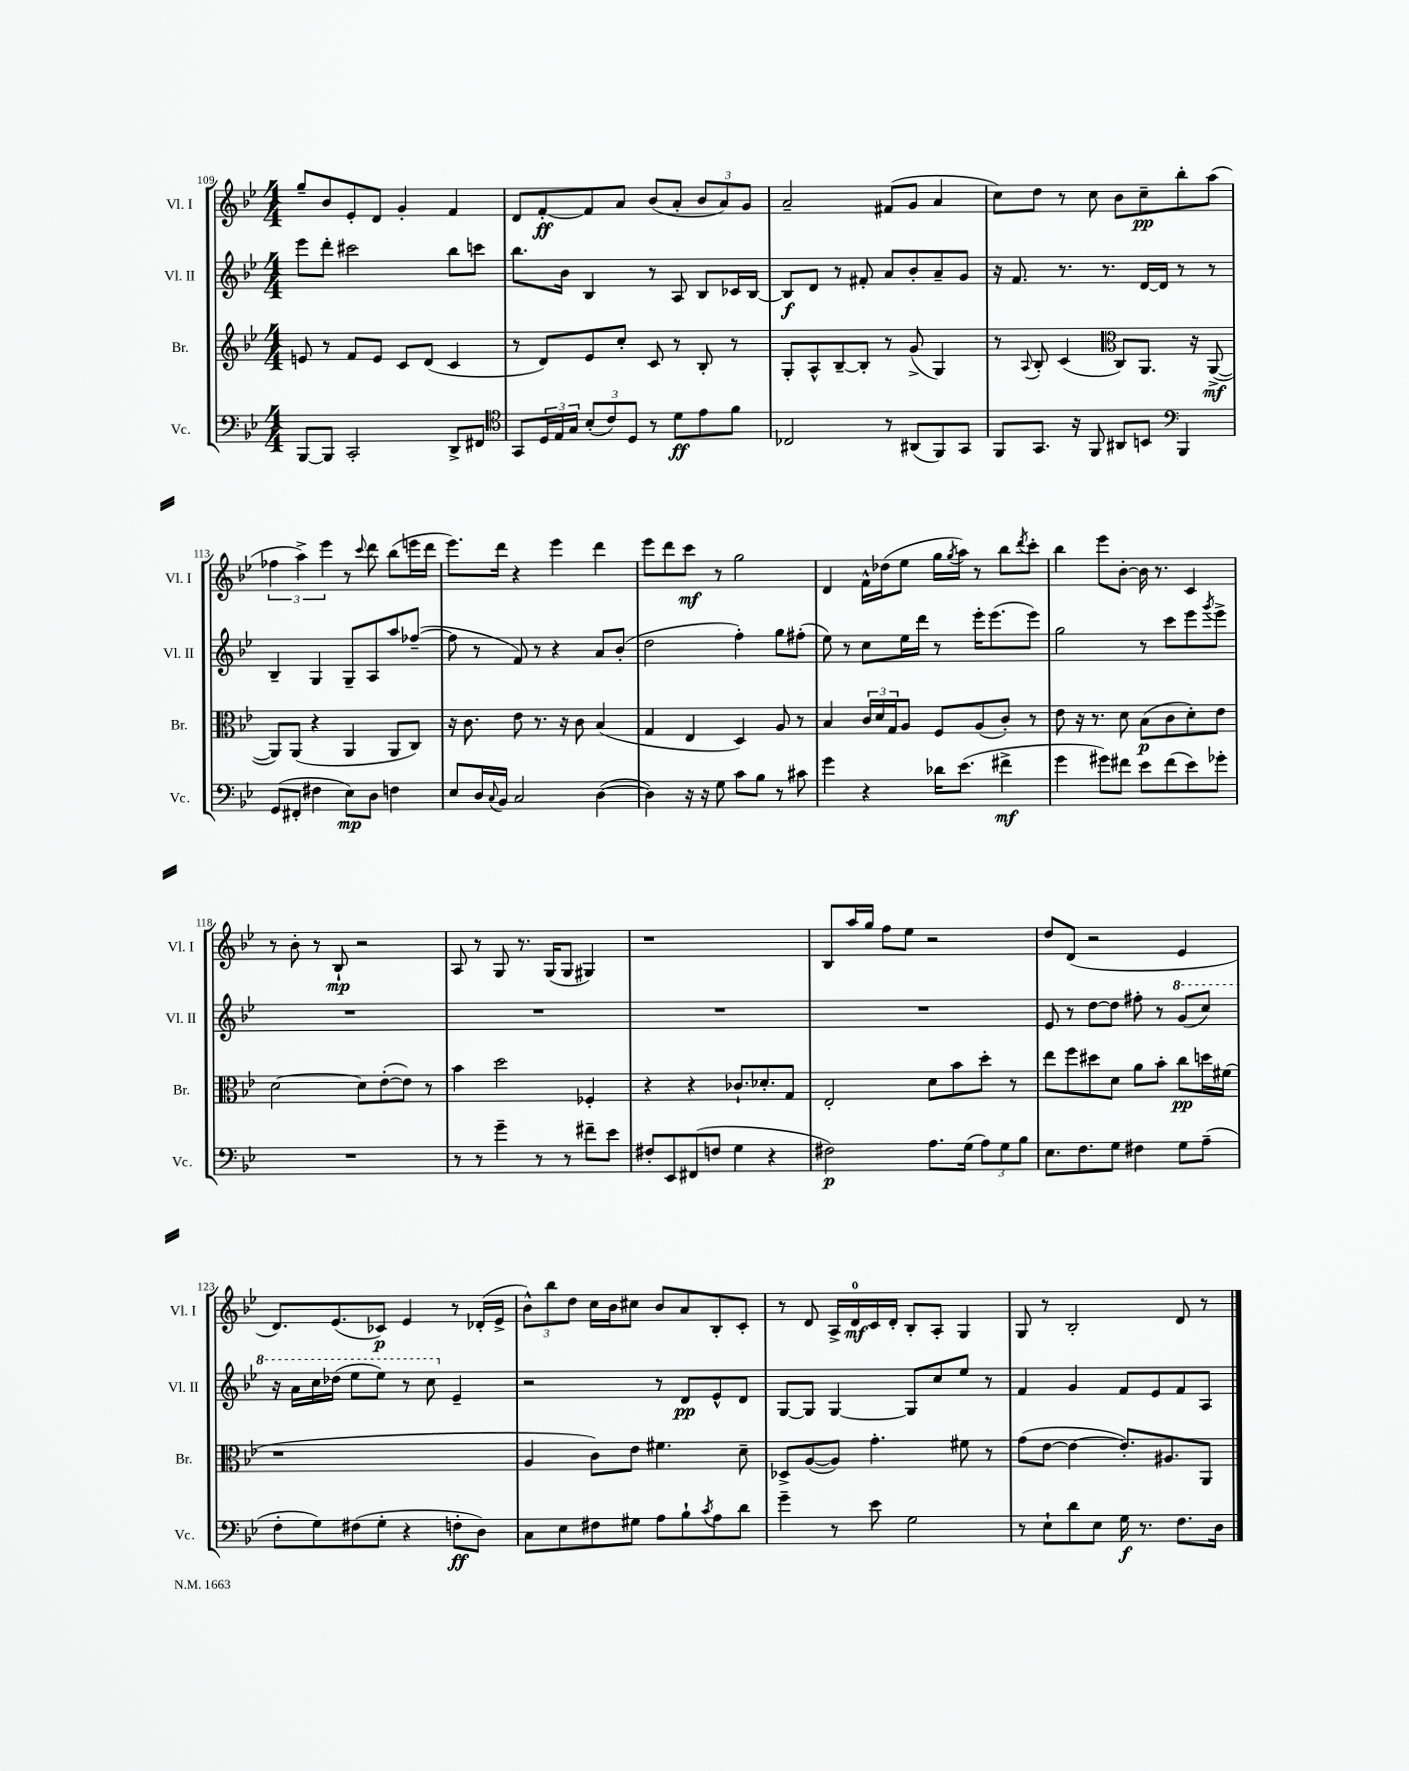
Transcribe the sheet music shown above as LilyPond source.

<<
\new StaffGroup <<
\new Staff = "s0" \with { instrumentName = "Vl. I" shortInstrumentName = "Vl. I" } {
    \clef treble \key bes \major \numericTimeSignature \time 4/4
    g''8-- bes'8 ees'8-. d'8 g'4-. f'4 |
    d'8 f'8~-.\ff f'8 a'8 bes'8( a'8-. \tuplet 3/2 { bes'8 a'8) g'8 } |
    a'2-- fis'8( g'8 a'4 |
    c''8) d''8 r8 c''8 bes'8 c''8--\pp bes''8-. a''8( |
    \tuplet 3/2 { fes''4 a''4->) ees'''4 } r8 \appoggiatura { c'''8 } d'''8 bes''8( e'''16 d'''16 |
    ees'''8.) d'''16 r4 ees'''4 d'''4 |
    ees'''8 d'''8 c'''8\mf r8 g''2 |
    d'4 f'16-^ des''16( ees''8 g''16 \acciaccatura { g''8 } a''16) r8 bes''8 \acciaccatura { d'''8 } c'''8-. |
    bes''4 ees'''8 bes'8~-. bes'16 r8. c'4 |
    r8 bes'8-. r8 bes8-!\mp r2 |
    a8 r8 g8 r8. g16( g8 gis4) |
    r1 |
    bes8 a''16 g''16 f''8 ees''8 r2 |
    d''8 d'8( r2 ees'4 |
    d'8.) ees'8.( ces'8\p) ees'4 r8 des'16-.( ees'16-> |
    \tuplet 3/2 { bes'8-^) bes''8 d''8 } c''16 bes'16 cis''8 bes'8 a'8 bes8-. c'8-. |
    r8 d'8 a16-> d'16-0\mf c'16 d'16-. bes8-. a8-. g4 |
    g8 r8 bes2-. d'8 r8 \bar "|." |
}
\new Staff = "s1" \with { instrumentName = "Vl. II" shortInstrumentName = "Vl. II" } {
    \clef treble \key bes \major \numericTimeSignature \time 4/4
    ees'''8 d'''8-. cis'''2 bes''8 c'''8 |
    bes''8. bes'16 bes4 r8 a8 bes8 ces'16 bes16~ |
    bes8\f d'8 r8 fis'8-. a'8 bes'8-. a'8-- g'8 |
    r16 f'8. r8. r8. d'16~ d'16 r8 r8 |
    bes4-- g4 g8-- a8 a''8 fes''8~--( |
    fes''8 r8 f'8) r8 r4 a'8 bes'8-.( |
    d''2 f''4-.) g''8 fis''8-.( |
    ees''8) r8 c''8 ees''16 d'''16 r8 ees'''16-. ees'''8.( ees'''8) |
    g''2 r8 c'''8 ees'''8 \acciaccatura { g'''8 } ees'''8-> |
    R1 |
    R1 |
    R1 |
    R1 |
    ees'8 r8 d''8~ d''8 fis''8-. r8 \ottava #1 g''8( c'''8) |
    r16 a''16 c'''16 des'''16( ees'''8 ees'''8) r8 c'''8 \ottava #0 ees'4-- |
    r2 r8 d'8\pp ees'8-^ d'8 |
    g8~ g8 g4~ g8 c''8 ees''8 r8 |
    f'4 g'4 f'8 ees'8 f'8 a8 \bar "|." |
}
\new Staff = "s2" \with { instrumentName = "Br." shortInstrumentName = "Br." } {
    \clef treble \key bes \major \numericTimeSignature \time 4/4
    e'8 r8 f'8 e'8 c'8 d'8( c'4 |
    r8 d'8) ees'8 c''8-. c'8 r8 bes8-. r8 |
    g8-. a8-^ bes8~-- bes8-. r8 g'8->( g4) |
    r8 \appoggiatura { a8 } bes8-. c'4( \clef alto c8) a,8. r16 a,8~->\mf( |
    a,8) a,8( r4 a,4 a,8 c8) |
    r16 c'8. ees'8 r8. r16 c'8 bes4( |
    g4 ees4 d4) a8 r8 |
    bes4 \tuplet 3/2 { c'16 d'16 g16 } a8 f8 a8( c'8-.) r8 |
    ees'8 r16 r8. d'8 bes8\p( c'8 d'8-.) ees'8 |
    d'2~ d'8 ees'8~-.( ees'8) r8 |
    bes'4 d''2 fes4-. |
    r4 r4 ces'8.-! des'8.-. g8 |
    ees2-. d'8 bes'8 d''8-. r8 |
    ees''8 f''8 dis''8 d'8 a'8 bes'8-. c''8\pp d''16 fis'16( |
    r1 |
    a4 c'8) ees'8 fis'4. d'8-- |
    des8-> a8~( a8) g'4.-. fis'8 r8 |
    g'8( ees'8~ ees'4~ ees'8.-.) ais8. a,8 \bar "|." |
}
\new Staff = "s3" \with { instrumentName = "Vc." shortInstrumentName = "Vc." } {
    \clef bass \key bes \major \numericTimeSignature \time 4/4
    bes,,8~ bes,,8 c,2-. d,8-> fis,8 |
    \clef tenor g,8 \tuplet 3/2 { d16 ees16 g16 } \tuplet 3/2 { bes8-.( c'8) d8 } r8 d'8\ff ees'8 f'8 |
    ces2 r8 ais,8( f,8) g,8 |
    f,8 g,8. r16 f,8 ais,8 b,8 \clef bass bes,,4 |
    g,8( fis,8-. fis4 ees8\mp) d8 f4 |
    ees8 d16 \appoggiatura { c8 } bes,16 c2 d4~( |
    d4) r16 r16 g8 c'8 bes8 r8 cis'8 |
    g'4 r4 des'16 ees'8.( fis'4->\mf |
    g'4 gis'8) fis'8 ees'8 fis'8( ees'8) ges'8-. |
    R1 |
    r8 r8 g'4-- r8 r8 fis'8-- ees'8 |
    fis8-. ees,8 fis,8( f8 g4 r4 |
    fis2\p) a8. g16( \tuplet 3/2 { a8) g8 bes8 } |
    ees8. f8. g8 fis4 g8 a8--( |
    f8-. g8) fis8( g8-. r4 f8-.\ff d8) |
    c8 ees8 fis8 gis8 a8 bes8-! \acciaccatura { c'8 } a8 d'8 |
    g'4-- r8 ees'8 g2 |
    r8 ees8-! d'8 ees8 g16\f r8. f8. d16 \bar "|." |
}
>>
>>
\layout { \context { \Score currentBarNumber = #109 } }
